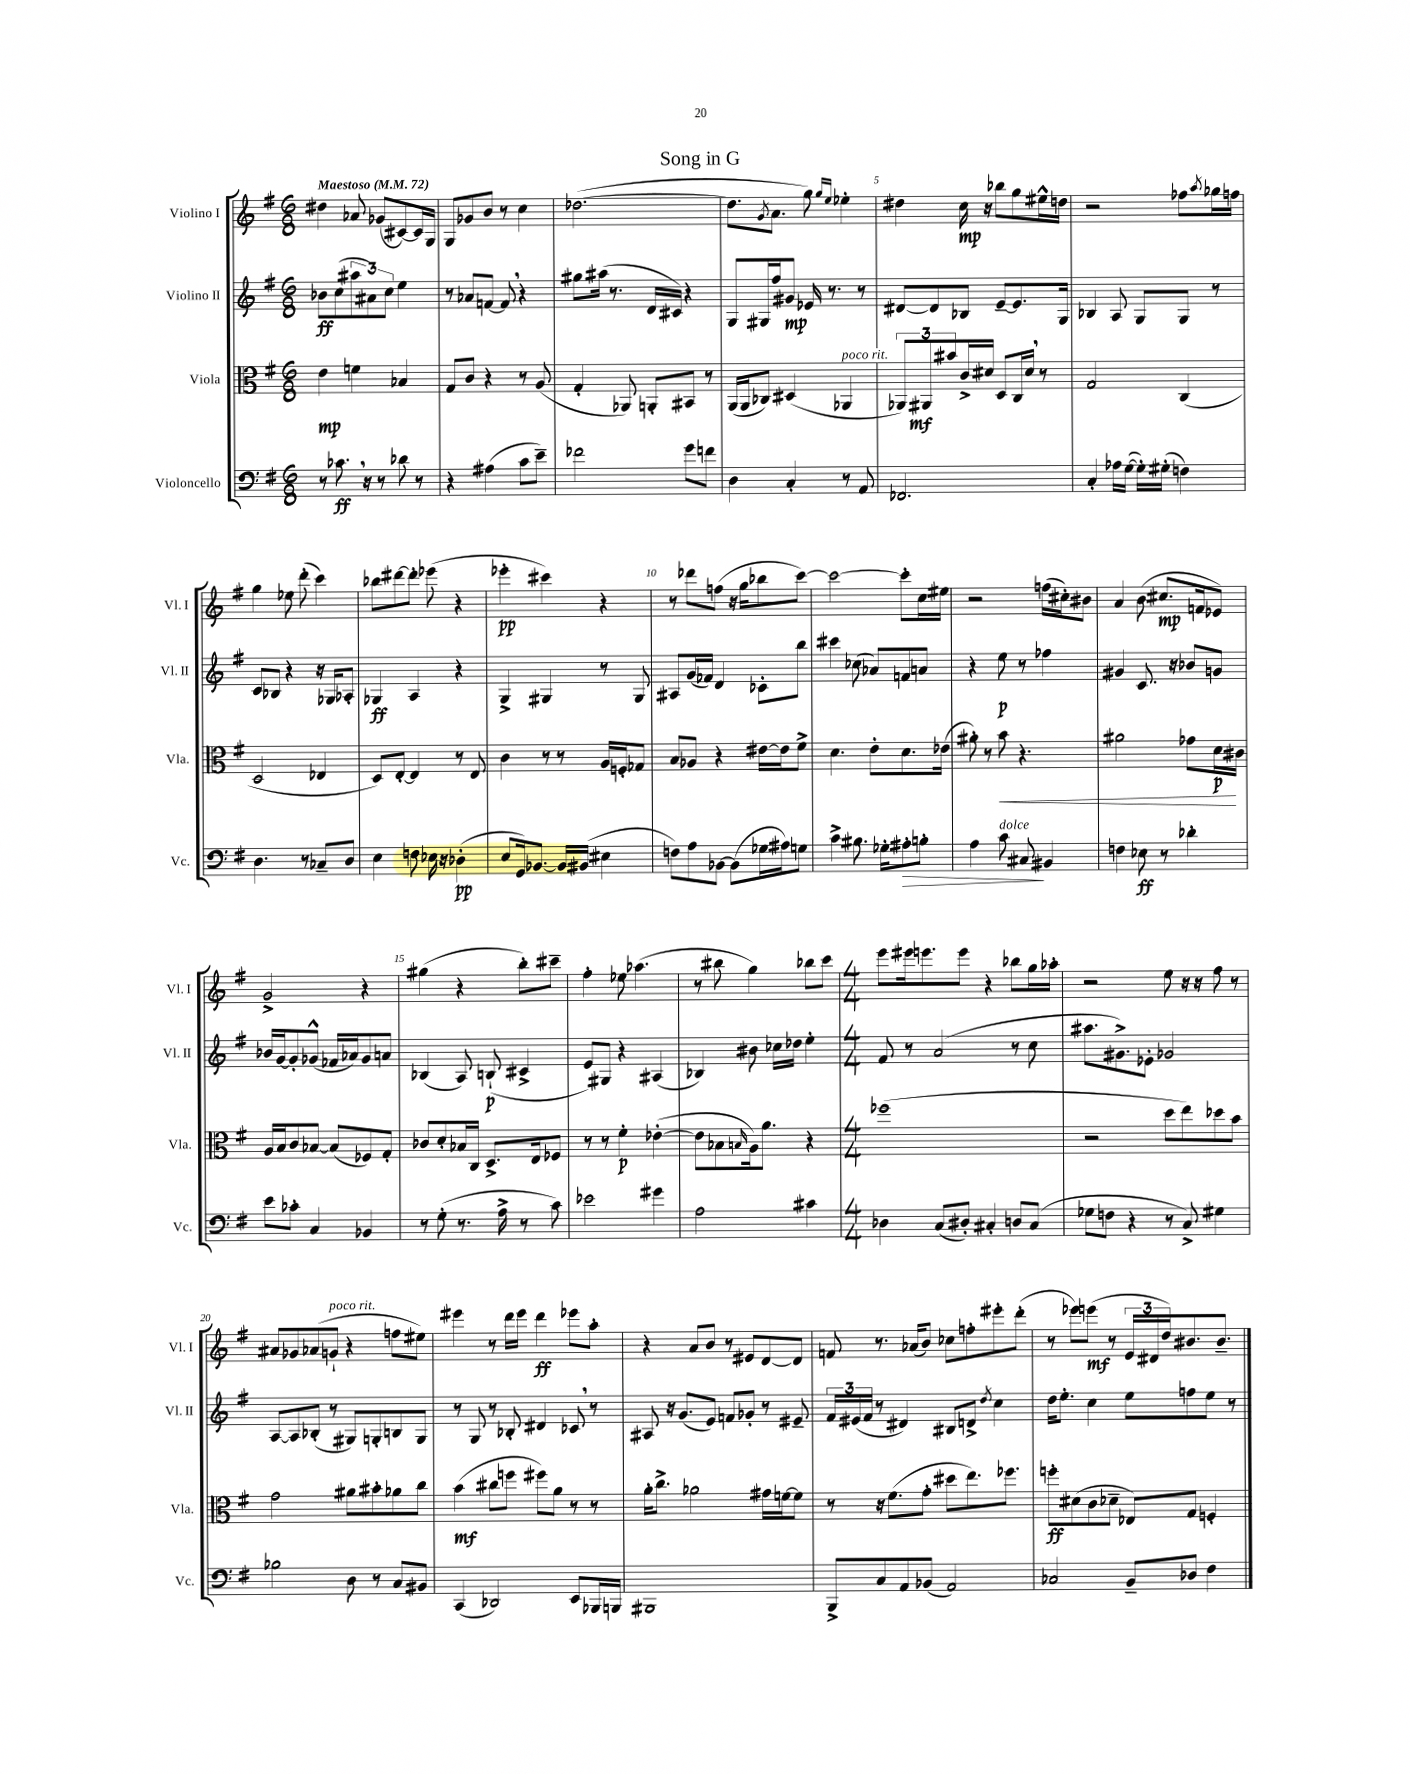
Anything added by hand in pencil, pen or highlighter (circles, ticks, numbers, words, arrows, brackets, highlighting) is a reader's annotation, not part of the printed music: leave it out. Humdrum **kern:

**kern	**kern	**kern	**kern
*staff4	*staff3	*staff2	*staff1
*clefF4	*clefC3	*clefG2	*clefG2
*k[f#]	*k[f#]	*k[f#]	*k[f#]
*M6/8	*M6/8	*M6/8	*M6/8
*MM72	*MM72	*MM72	*MM72
8r	4e\	8b-\L	4dd#\
8.c-\	.	(8cc\	.
.	4f\	12aa#\	8a-/
16r	.	.	.
.	.	12a#\)	.
8r	.	.	(8g-/L
.	.	12cc\J	.
8d-\	4B-/	4ee\	[8c#/)
8r	.	.	16c#/]L
.	.	.	16G/JJ
=	=	=	=
4r	8G/L	8r	8G/L
.	8c/J	8a-/L	8g-/
(4A#\	4r	[8f/J	8b/J
.	.	8f/]	8r
8c\L	8r	4r	4cc\
8e~\J)	(8A/	.	.
=	=	=	=
2f-\	4G'/	8gg#\L	([2.dd-\
.	.	(16aa#\Jk	.
.	.	8.r	.
.	8AA-/)	.	.
.	8AA'/L	16d/LL	.
.	.	16c#/JJ)	.
8g\L	8BB#/J	4r	.
8f\J	8r	.	.
=	=	=	=
4D\	(16AA/LL	8G/L	8.dd-\]L
.	16AA/J	.	.
.	8C-/J)	16G#/L	.
.	.	.	8qg/
.	.	16ff#/J	8.a\J
4C'/	(4D#/	8g#/J	.
.	.	16e-/	8gg\)
.	.	8.r	.
.	.	.	16qqgg/LL
.	.	.	16qqee/JJ
8r	4AA-/	.	4ee-'\
8AA/	.	8r	.
=	=	=	=
2.FF-/	12AA-/L)	[8d#/L	4dd#\
.	12AA#/	.	.
.	.	8d#/]	.
.	12b#/	.	.
.	16c^/L	8B-/J	16cc\
.	16d#/JJ	.	16r
.	8D/L	[8e~/L	8bb-\L
.	16C/L	8.e/]	8gg\
.	16d#/JJ	.	.
.	8r	.	16ee#^^\L
.	.	16G/Jk	16dd\JJ
=	=	=	=
4C'/	2G/	4B-/	2r
16A-\LL	.	8A/	.
([16G\JJ	.	.	.
16G'\]LL)	.	8G/L	.
(16G#'\JJ	.	.	.
4F\)	(4C/	8G/J	8ff-\L
.	.	.	8qaa/
.	.	8r	16gg-\L
.	.	.	16ff\JJ
=	=	=	=
4.D\	2D/	8c/L	4gg\
.	.	8B-/J	.
.	.	4r	8ee-\
8r	.	.	(8ddd'\
8C-~/L	4E-/	16r	4ccc\)
.	.	16G-/LK	.
8D/J	.	8A-'/J	.
=	=	=	=
4E\	8D/L)	4G-/	8bb-\L
.	[8E'/J	.	[8ddd#\
8F\	4E/]	4A/	8ddd#'\]J
16E-\	.	.	(8eee-\
16r	.	.	.
(4D-'\	8r	4r	4r
.	8E/	.	.
=	=	=	=
8E/L	4c\	4G^/	4eee-'\
16GG/k)	.	.	.
[8.BB-/J	.	.	.
.	8r	4G#/	4ccc#\)
16BB-/]LL	8r	.	.
(16BB#/JJ	.	.	.
4E#\	16A/LL	8r	4r
.	16F'/J	.	.
.	8G-/J	8G#/	.
=	=	=	=
8F\L)	8B/L	8A#/L	8r
8A\	8A-/J	(16g/L	8ddd-\L
.	.	16f-/JJ)	.
[8BB-\J	4r	4d/	(8ff\J
(8BB-\]L	.	.	16r
.	.	.	16gg\LK
16G-\L	[16e#\LL	8c-'\L	8bb-\
16A#\J)	16e#\]J	.	.
8G\J	8f#^\J	8bb\J	[8ccc\J)
=	=	=	=
4c^\	4.d\	4ccc#\	2ccc\_
8.B#\	.	(8cc-\	.
.	8e'\L	8a-/L)	.
16G-'\LK	.	.	.
8A#'\	8.d\	8f/	8ccc'\]L
8B'\J	.	8a/J	16cc\L
.	(16e-\Jk	.	16ee#\JJ
=	=	=	=
4A\	8a#'\)	4r	2r
.	8r	.	.
8c\	8b\	8ee\	.
8C#/	4.r	8r	.
4BB#/	.	4ff-\	(16ff\LL
.	.	.	16cc#'\J)
.	.	.	8b#\J
=	=	=	=
4F\	2a#\	4g#/	4a/
8E-\	.	8.c/	(8b\
8r	.	.	8.cc#/L
.	.	16r	.
4d-'\	8g-\L	8b-/L	.
.	.	.	16f/k
.	16d\L	8g/J	8e-/J)
.	16c#\JJ	.	.
=	=	=	=
8e\L	16A/LL	16b-/LL	2g^/
.	16B/J	[16g/J	.
8c-'\J	8c/	8g'/]	.
4C/	[8B-/J	(8g-^^/J	.
.	(8B-/]L	16f-/LL	.
.	.	16a-/J)	.
4BB-/	8F-/)	8g-/	4r
.	8G'/J	8a/J	.
=	=	=	=
8r	8c-/L	(4B-/	(4gg#\
(8G'\	8d'/	.	.
8.r	16B-/L	8A/)	4r
.	16C/JJ	.	.
.	8.D^/L	(8B`/	.
16A^\	.	.	.
8r	.	4c#^/	8bb'\L)
.	16E/k	.	.
8c\)	8F-/J	.	8ccc#~\J
=	=	=	=
2e-\	8r	8e/L)	4ff#'\
.	8r	8G#/J	.
.	4f#'\	4r	8ee-\
.	.	.	(4.aa-\
4g#\	([4e-'\	(4A#/	.
=	=	=	=
2A\	8e-\]L	4B-/)	8r
.	8B-\	.	8bb#\
.	16qqB/	.	.
.	16A\k)	8b#\	4gg\)
.	8.a\J	.	.
.	.	16cc-\LL	.
.	.	16dd-\JJ	.
4c#\	4r	4ee'\	8bb-\L
.	.	.	8ccc\J
=	=	=	=
*M4/4	*M4/4	*M4/4	*M4/4
4D-\	(1ff-	8f#/	8eee\L
.	.	8r	16eee#\k
.	.	.	8.eee\
(8C/L	.	(2a/	.
8D#'/J)	.	.	8eee\J
4C#'/	.	.	4r
8D/L	.	8r	8bb-\L
(8C#/J	.	8cc\	16gg\L
.	.	.	16aa-'\JJ
=	=	=	=
8G-\L	2r	8.aa#\L	2r
8F\J	.	.	.
.	.	8.g#^\)	.
4r	.	.	.
.	.	8e-'\J	.
8r	8dd\L	2g-/	8ee\
8C^/)	8ee\)	.	16r
.	.	.	16r
4G#\	8dd-\	.	8ff#\
.	8b\J	.	8r
=	=	=	=
2B-\	2g\	[8A/L	8a#/L
.	.	8A/]	8g-/
.	.	(8B-'/J	(8a-/
.	.	8r	8g`/J
8D\	8a#\L	8G#/L)	4r
8r	8b#'\	8G'/	.
8C/L	8a-\	8B/	8ff\L
8BB#/J	8cc\J	8G/J	8ee#\J)
=	=	=	=
(4CC/	(4b\	8r	4eee#\
.	.	8G/	.
2DD-/)	8cc#\L	8r	8r
.	8ff\J	8B-'/	16ddd\LL
.	.	.	16eee#\JJ
.	8ff#\L)	4d#/	4ddd\
.	8a\J	.	.
8EE/L	8r	8c-/	8eee-\L
16BBB-/L	8r	8r	8aa'\J
16BBB/JJ	.	.	.
=	=	=	=
1BBB#	16a'\LK	8A#/	4r
.	8.cc^\J	.	.
.	.	16r	.
.	.	(8.g/L	.
.	2a-\	.	8a/L
.	.	8e/J)	8b/J
.	.	8f/L	8r
.	.	8g-'/J	8e#/L
.	16g#\LL	8r	[8d/
.	[16f\J	.	.
.	8f\]J	8e#~/	8d/]J
=	=	=	=
8BBB^/L	8r	24f#/LL	8f/
.	.	(24e#/	.
.	.	24f#/JJ	.
8C/	16r	8r	8.r
.	(8.f#\L	.	.
8AA/	.	4d#/)	.
.	.	.	(16a-/LK
(8BB-/J	8g'\J	.	8b/J)
2AA/)	8dd#\L	8B#/L	8cc-\L
.	8.ee\)	8d^/J	8ff'\
.	.	8qdd/	.
.	.	4cc\	8eee#'\
.	8.ff-\J	.	.
.	.	.	(8ddd'\J
=	=	=	=
2C-/	8ff'\L	16dd\LK	8r
.	.	8.ee'\J	.
.	(8d#\	.	8eee-\L)
.	8c\	4cc\	(8eee\J
.	8d-~\J	.	8r
8BB~/L	8E-/L)	8ee\L	24e/LL
.	.	.	24d#/
.	.	.	24dd/J)
8D-/J	8G/J	8ff\	8.b#/
4F#\	4F'/	8ee\J	.
.	.	.	8.b#~/J
.	.	8r	.
==	==	==	==
*-	*-	*-	*-
